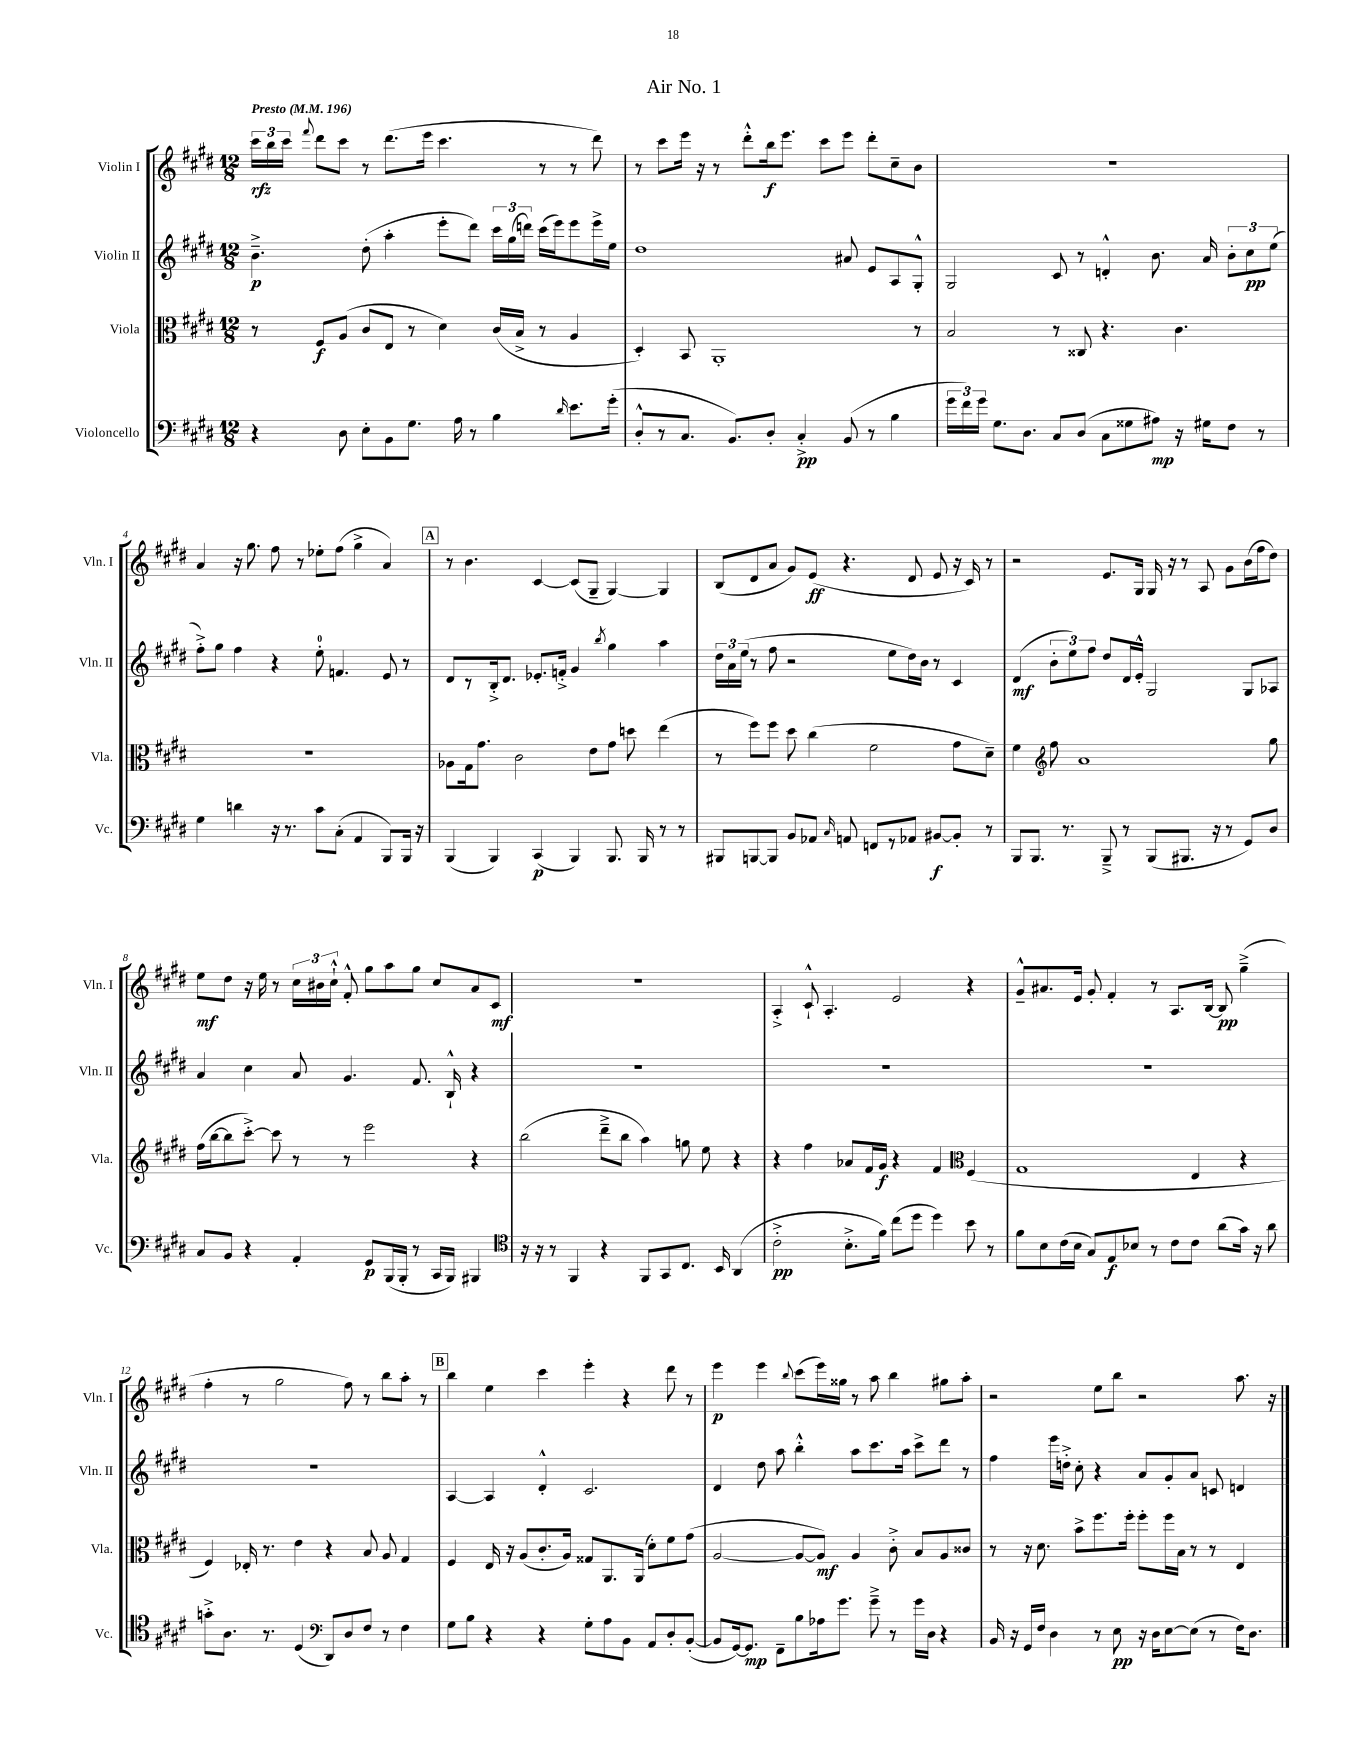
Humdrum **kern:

**kern	**kern	**kern	**kern
*staff4	*staff3	*staff2	*staff1
*clefF4	*clefC3	*clefG2	*clefG2
*k[f#c#g#d#]	*k[f#c#g#d#]	*k[f#c#g#d#]	*k[f#c#g#d#]
*M12/8	*M12/8	*M12/8	*M12/8
*MM196	*MM196	*MM196	*MM196
4r	8r	4.b~^	24ccc#
.	.	.	24bb
.	.	.	24ccc#
.	.	.	8qqfff#
.	8F#	.	8ddd#
8D#	(8A	.	8ccc#
8E'	8c#	(8dd#'	8r
8BB	8E	4aa'	(8.ddd#
8.G#	8r	.	.
.	.	.	16eee
.	4d#)	8eee'	4.ccc#
16A	.	.	.
8r	.	8ddd#)	.
4B	(16c#	24ccc#	.
.	.	(24gg#	.
.	16B^	.	.
.	.	24ddd)	.
.	8r	(16ccc#	8r
.	.	16eee)	.
16qqd#	.	.	.
8.e	4A	8eee	8r
.	.	16eee^	8ddd#)
(16g#'	.	16ee	.
=	=	=	=
8D#'^^	4D#')	1dd#	8r
8r	.	.	8ccc#
8.C#	8BB	.	16eee
.	.	.	16r
.	1AA'	.	8r
8.BB)	.	.	.
.	.	.	8ddd#'^^
8D#'	.	.	16bb
.	.	.	8.eee
4C#'^	.	.	.
.	.	.	8ccc#
(8BB	.	8a#	8eee
8r	.	8e	8ddd#'
4B	.	8A	8cc#~
.	8r	8G#'^^	8b
=	=	=	=
24g#	2B	2G#	1.r
24f#)	.	.	.
24g#	.	.	.
8.G#	.	.	.
8.D#	.	.	.
8C#	8r	8c#	.
(8D#	8C##	8r	.
8C#	4.r	4d'^^	.
8G##	.	.	.
8A#)	.	8.b	.
16r	4.c#	.	.
16G#	.	16a	.
8F#	.	12b'	.
.	.	12cc#	.
8r	.	.	.
.	.	(12ee	.
=	=	=	=
4G#	1.r	8ff#'^)	4a
.	.	8gg#	.
4d	.	4ff#	16r
.	.	.	8.gg#
16r	.	4r	8ff#
8.r	.	.	.
.	.	.	8r
8c#	.	8ee'	8ee-'
(8C#'	.	4.f	(8ff#
4AA	.	.	4gg#^
8BBB)	.	8e	4a)
16BBB	.	8r	.
16r	.	.	.
=	=	=	=
(4BBB	8A-	8d#	8r
.	16G#	8r	4.b
.	8.g#	.	.
4BBB)	.	16B'^	.
.	.	8.d#	.
.	2c#	.	.
(4CC#	.	8.e-'	[4c#
.	.	16f'^	.
4BBB)	.	4g#	(8c#]
.	8e	.	8G#~
.	.	8qbb	.
8.BBB	8g#	4gg#	[4G#)
.	8dd	.	.
16BBB	.	.	.
8r	(4ee	4aa	4G#]
8r	.	.	.
=	=	=	=
8BBB#	8r	24dd#	(8B
.	.	24a	.
.	.	(24ee	.
[8BBB	8ff#)	8r	8d#
8BBB]	8ff#	8ff#	8a
8BB	8dd#	2r	8g#)
8AA-	(4cc#	.	(8e
16qqC#	.	.	.
8AA	.	.	4.r
8FF	2f#	.	.
8r	.	8ee	.
8AA-	.	16dd#)	8d#
.	.	16b	.
[8BB#	.	8r	8e
8BB#']	8g#	4c#	16r
.	.	.	16c#)
8r	8d#~)	.	8r
=	=	=	=
8BBB	4f#	(4d#	2r
8.BBB	.	.	.
*	*clefG2	*	*
.	8ff#	12b'	.
8.r	.	.	.
.	.	12ee)	.
.	1a	.	.
.	.	12ff#	.
8BBB~^	.	8dd#	8.e
8r	.	16d#	.
.	.	16e'^^	16G#
(8BBB	.	2G#	16G#
.	.	.	16r
8.BBB#	.	.	8r
.	.	.	8A
16r	.	.	.
8r	.	.	8g#
8GG#)	.	8G#	(16b
.	.	.	16ff#
8D#	8gg#	8A-	8dd#)
=	=	=	=
8C#	(16ff#	4a	8ee
.	[16bb	.	.
8BB	8bb]	.	8dd#
4r	[8ccc#'^)	4cc#	16r
.	.	.	16ee
.	8ccc#]	.	8r
4AA'	8r	8a	24cc#
.	.	.	24b#
.	.	.	24cc#`^^
.	8r	4.g#	8f#'^^
8GG#	2eee	.	8gg#
(16BBB	.	.	8aa
16BBB'	.	.	.
8r	.	8.f#	8gg#
16CC#	.	.	8cc#
16BBB)	.	16B`^^	.
4BBB#	4r	4r	8a
.	.	.	8c#
=	=	=	=
*clefC4	*	*	*
16r	(2bb	1.r	1.r
16r	.	.	.
8r	.	.	.
4FF#	.	.	.
4r	8ddd#~^	.	.
.	8bb	.	.
8FF#	4aa)	.	.
8GG#	.	.	.
8.C#	8gg	.	.
.	8ee	.	.
16BB	.	.	.
(4AA	4r	.	.
=	=	=	=
2c#'^	4r	1.r	4A'^
.	4ff#	.	8c#`^^
.	.	.	4.A'
8.B'^	8a-	.	.
.	16f#	.	.
16f#)	16g#	.	.
(8cc#	4r	.	2e
8dd#	.	.	.
4dd#)	4f#	.	.
*	*clefC3	*	*
8b	(4F#	.	4r
8r	.	.	.
=	=	=	=
8f#	1G#	1.r	8g#~^^
8B	.	.	8.a#
(16c#	.	.	.
16B	.	.	16e
8G#)	.	.	8g#'
8E	.	.	4f#'
8B-	.	.	.
8r	.	.	8r
8c#	.	.	8.A
8c#	4E	.	.
.	.	.	[16B
(8a	.	.	8B]
16g#)	4r	.	(4gg#~^
16r	.	.	.
8a	.	.	.
=	=	=	=
8g'^	4F#)	1.r	4ff#'
8.A	.	.	.
.	16E-'	.	8r
8.r	8.r	.	.
.	.	.	2gg#
(4D#	4e	.	.
*clefF4	*	*	*
8DD#)	4r	.	.
8D#	.	.	8ff#)
8F#	8B	.	8r
8r	8A	.	8bb
4F#	4G#	.	8aa'
.	.	.	8r
=	=	=	=
8G#	4F#	[4A	4bb
8B	.	.	.
4r	16E	4A]	4ee
.	16r	.	.
.	(8A	.	.
4r	8.c#'	4d#'^^	4ccc#
.	16A)	.	.
8G#'	8G##	2.c#	4eee'
8A	8.AA	.	.
8BB	.	.	4r
.	(16AA	.	.
8AA	8d#')	.	.
8D#'	8f#	.	8ddd#
([8BB'	(8g#	.	8r
=	=	=	=
8BB]	[2A	4d#	4eee
[16GG#)	.	.	.
8.GG#]	.	.	.
.	.	8dd#	4eee
8FF#~	.	8aa	.
.	.	.	8qqbb
8B	8A_	4bb'^^	(8ccc#
16A-	8A])	.	16eee)
8.g#	.	.	16gg##
.	4A	8aa	8r
8g#~^	.	8.ccc#	8aa
8r	8c#'^	.	4bb
.	.	16aa	.
16g#	8B	8ccc#^	.
16D#	.	.	.
4r	8A	8ddd#	8gg#
.	8c##	8r	8aa'
=	=	=	=
16BB	8r	4ff#	2r
16r	.	.	.
16GG#	16r	.	.
16F#	8.d#	.	.
4D#	.	16eee	.
.	.	16dd'^	.
.	8b^	8cc#'	.
8r	8.ff#	4r	8ee
8E	.	.	8bb
.	16ff#'	.	.
16r	8ff#'	8a	2r
16D#	.	.	.
[8E	16ff#	8g#'	.
.	16B	.	.
(8E]	8r	8a	.
8r	8r	8c	.
16F#)	4E	4d	8.aa
8.D#	.	.	.
.	.	.	16r
==	==	==	==
*-	*-	*-	*-
